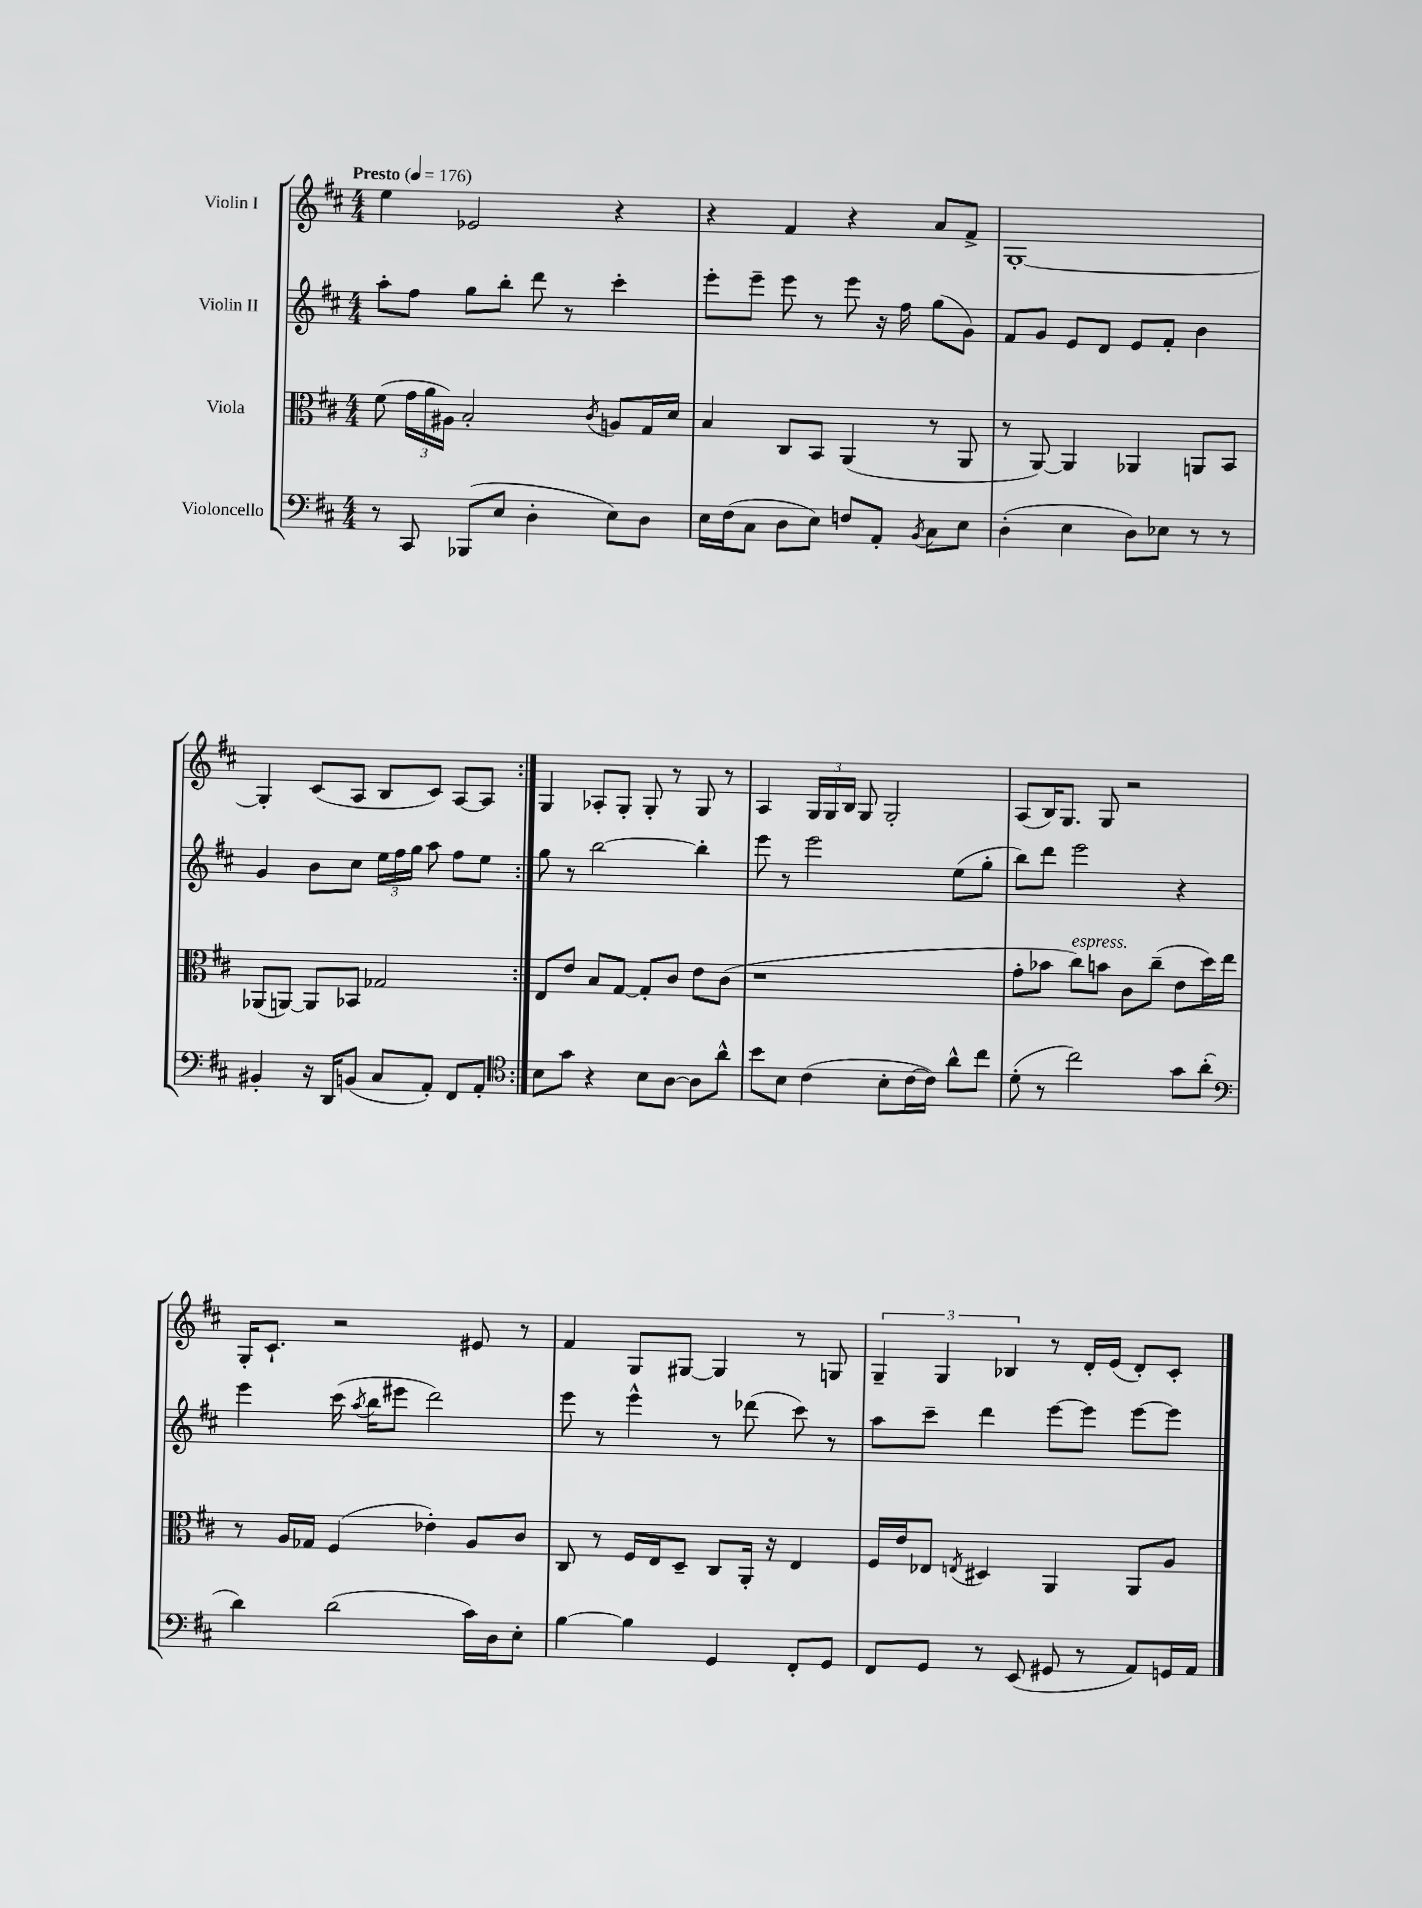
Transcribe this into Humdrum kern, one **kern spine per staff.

**kern	**kern	**kern	**kern
*part4	*part3	*part2	*part1
*staff4	*staff3	*staff2	*staff1
*I"Violoncello	*I"Viola	*I"Violin II	*I"Violin I
*clefF4	*clefC3	*clefG2	*clefG2
*k[f#c#]	*k[f#c#]	*k[f#c#]	*k[f#c#]
*M4/4	*M4/4	*M4/4	*M4/4
*MM176	*MM176	*MM176	*MM176
=1	=1	=1	=1
!	!	!	!LO:TX:a:B:t=Presto
8r	(8f#\	8aa'\L	4ee\
8CC#/	24g\LL	8ff#\J	.
.	24a\	.	.
.	24A#X\JJ)	.	.
(8BBB-X/L	2B'/	8gg\L	2e-X/
8E/J	.	8bb'\J	.
4D'\	.	8ddd\	.
.	.	8r	.
.	8qc#/	.	.
8E\L)	8An/L	4ccc#'\	4r
8D\J	16G/L	.	.
.	16d/JJ	.	.
=2	=2	=2	=2
16E\LL	4B/	8eee'\L	4r
(16F#\J	.	.	.
8C#\J	.	8eee~\J	.
8D\L	8C#/L	8eee\	4f#/
8E\J)	8BB/J	8r	.
8Fn/L	(4AA/	8eee\	4r
8AA'/J	.	16r	.
.	.	16ff#\	.
8qBB/	.	.	.
8C#\L	8r	(8gg\L	8a/L
8E\J	8AA/	8g\J)	8f#^/J
=3	=3	=3	=3
(4D'\	8r	8f#/L	[1G'
.	[8AA/)	8g/J	.
4E\	4AA/]	8e/L	.
.	.	8d/J	.
8D\L)	4AA-X/	8e/L	.
8E-X\J	.	8f#'/J	.
8r	8AAn/L	4b\	.
8r	8BB/J	.	.
!!LO:LB:g=z
=4	=4	=4	=4
4BB#X'/	(8AA-X/L	4g/	4G'/]
.	[8AAn/J)	.	.
16r	8AA/L]	8b\L	(8c#/L
16DD/KL	.	.	.
(8BBn/J	8BB-X/J	8cc#\J	8A/J
8C#/L	2G-X/	24ee\LL	8B/L
.	.	24ff#\	.
.	.	24gg\JJ	.
8AA'/J)	.	8aa\	8c#/J)
8FF#/L	.	8ff#\L	[8A/L
8AA'/J	.	8ee\J	8A/J]
=5:|!	=5:|!	=5:|!	=5:|!
*clefC4	*	*	*
8B\L	8E/L	8gg\	4G/
8g\J	8e/J	8r	.
4r	8B/L	[2bb\	8A-X'/L
.	[8G/J	.	8G'/J
8B\L	8G'/L]	.	8G'/
[8A\J	8c#/J	.	8r
8A\L]	8e\L	4bb'\]	8G/
8a^^\J	(8c#\J	.	8r
=6	=6	=6	=6
8b\L	1r	8eee\	4A/
8B\J	.	8r	.
(4c#\	.	2eee\	24G/LL
.	.	.	24G/
.	.	.	24B/JJ
.	.	.	8G/
8B'\L	.	.	2G'/
[16c#\L	.	.	.
16c#\JJ])	.	.	.
8a^^\L	.	(8ee\L	.
8cc#\J	.	8gg'\J	.
=7	=7	=7	=7
(8d'\	8g'\L	8bb\L)	(8A/L
8r	8b-X\J	8ddd\J	16B/K)
.	.	.	8.G/J
!	!LO:TX:a:i:t=espress.	!	!
2cc#\)	8cc#\L)	2eee\	.
.	8bn\J	.	8G/
.	8c#\L	.	2r
.	(8cc#~\J	.	.
8g\L	8e\L	4r	.
(8a'\J	16dd\L)	.	.
.	16ee\JJ	.	.
!!LO:LB:g=z
=8	=8	=8	=8
*clefF4	*	*	*
4d\)	8r	4eee\	16G'/KL
.	.	.	8.c#`/J
.	16A/LL	.	.
.	16G-X/JJ	.	.
(2d\	(4F#/	(16ccc#\	2r
.	.	8qaa/	.
.	.	16bb\KL	.
.	.	8eee#X\J	.
.	4e-X'\)	2ddd\)	.
16c#\LL)	8A/L	.	8e#X/
16D\J	.	.	.
8E'\J	8c#/J	.	8r
=9	=9	=9	=9
[4B\	8C#/	8eee\	4f#/
.	8r	8r	.
4B\]	16F#/LL	4eee^^\	8G/L
.	16E/J	.	.
.	8D~/J	.	[8G#X/J
4GG/	8C#/L	8r	4G#/]
.	16AA'/Jk	(8ddd-X\	.
.	16r	.	.
8FF#'/L	4E/	8ccc#\)	8r
8GG/J	.	8r	8Gn/
=10	=10	=10	=10
8FF#/L	16F#/LL	8aa\L	6G~/
.	16e/J	.	.
8GG/J	8E-X/J	8ccc#~\J	.
.	.	.	6G/
.	8qEn/	.	.
8r	4D#X/	4ddd\	.
.	.	.	6B-X/
(8EE/	.	.	.
8GG#X/	4AA/	[8eee\L	8r
8r	.	8eee\J]	16d'/LL
.	.	.	(16e/JJ
8AA/L)	8AA/L	[8eee\L	8d'/L)
16GGn/L	8A/J	8eee\J]	8c#'/J
16AA/JJ	.	.	.
==	==	==	==
*-	*-	*-	*-
